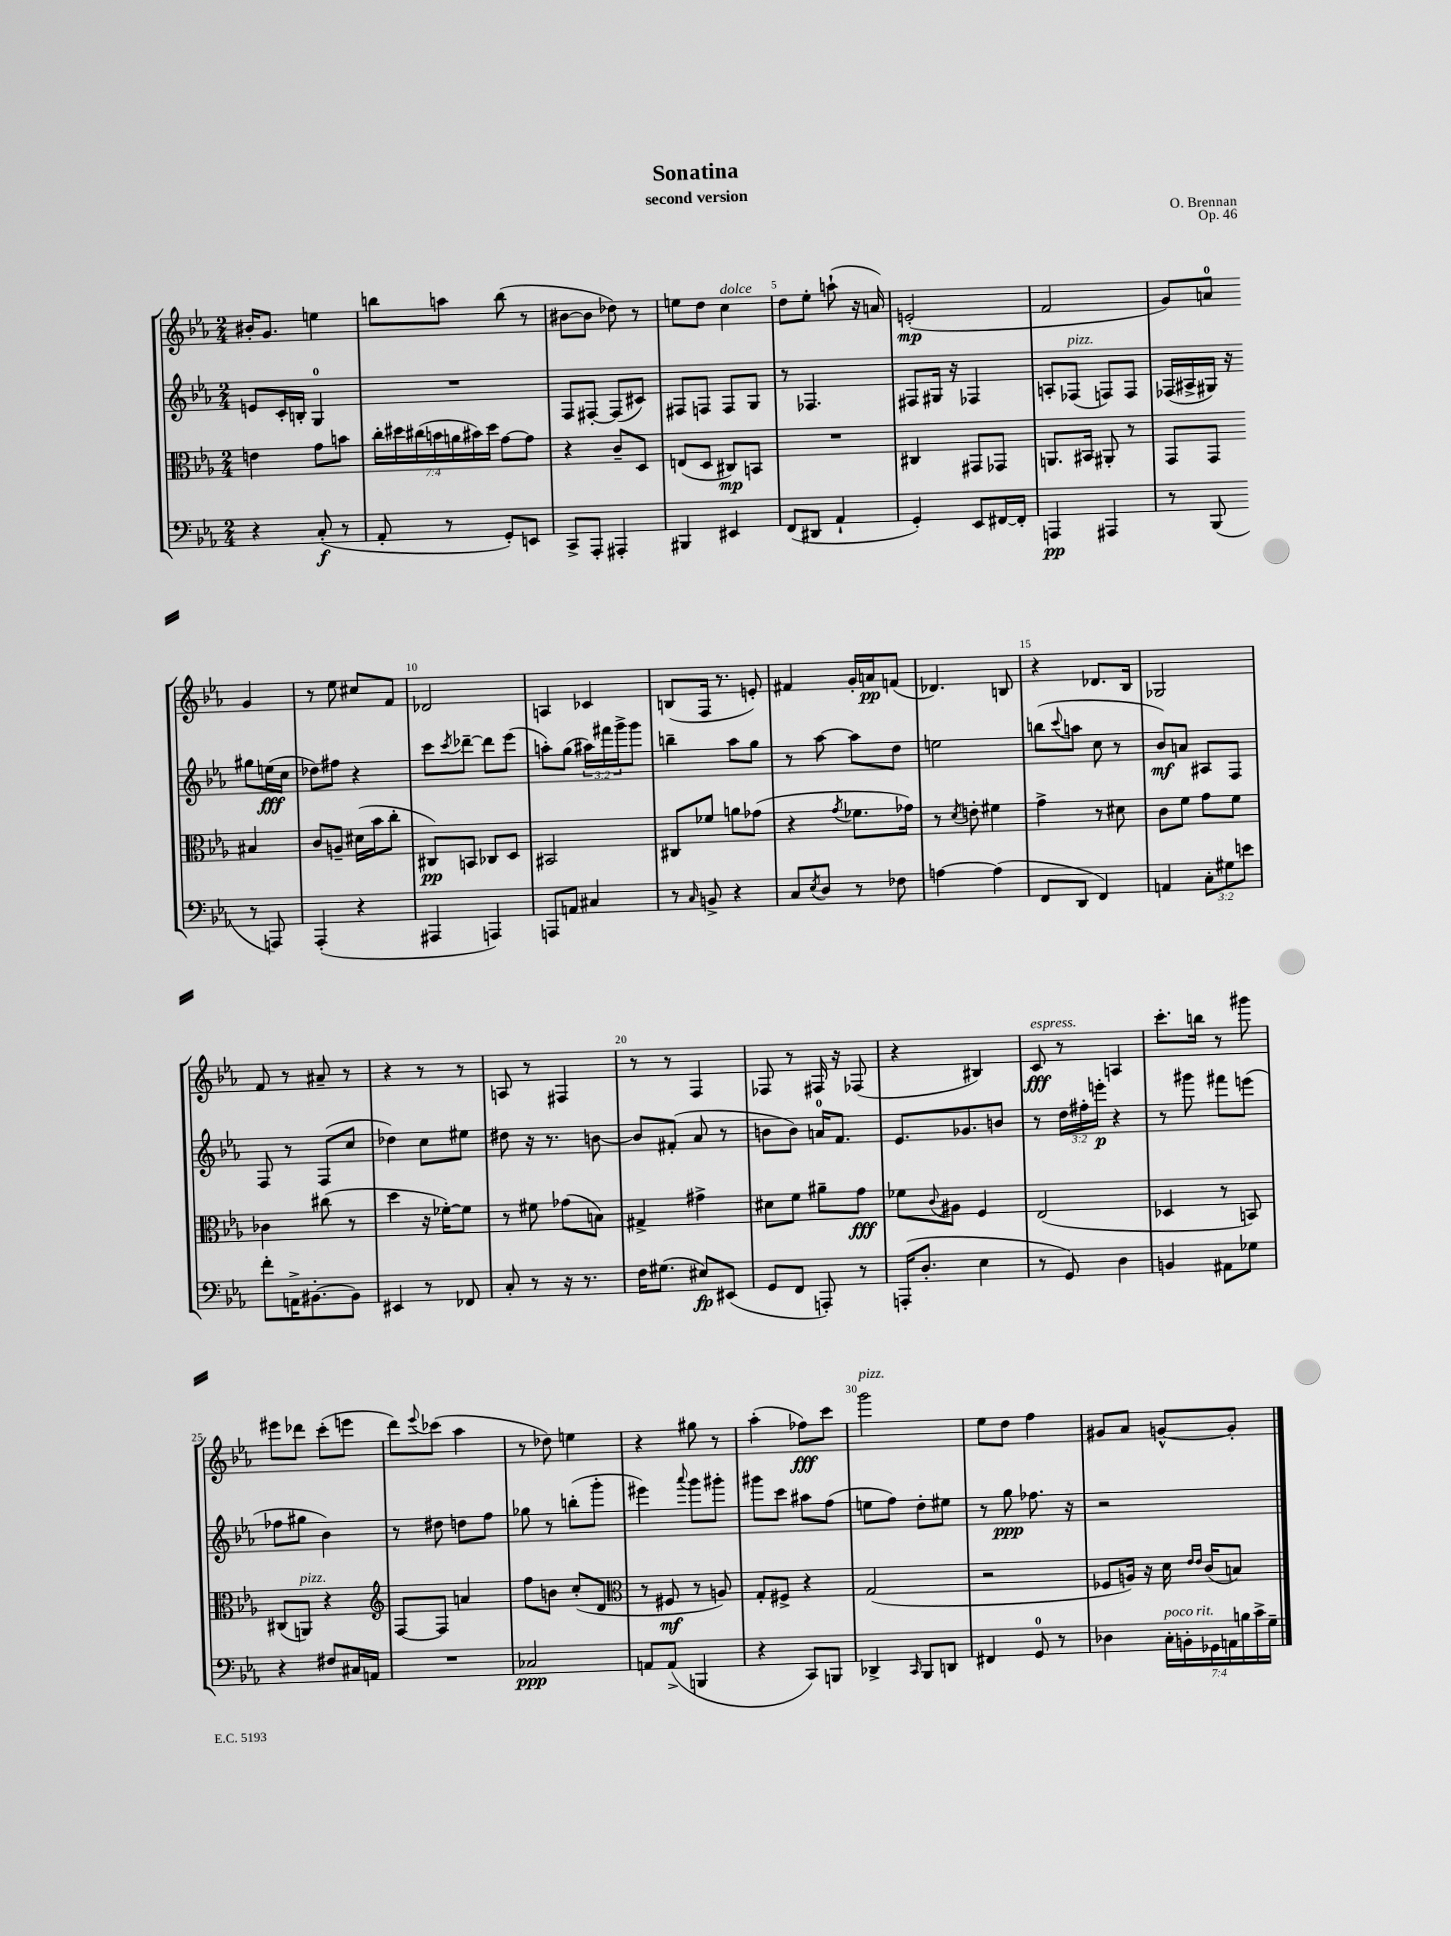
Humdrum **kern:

**kern	**kern	**kern	**kern
*staff4	*staff3	*staff2	*staff1
*clefF4	*clefC3	*clefG2	*clefG2
*k[b-e-a-]	*k[b-e-a-]	*k[b-e-a-]	*k[b-e-a-]
*M2/4	*M2/4	*M2/4	*M2/4
4r	4e	8e	16b#'
.	.	.	8.g
.	.	16c'	.
.	.	16B'	.
(8C'	8g	4G	4ee
8r	8b	.	.
=	=	=	=
8AA-'	28cc'	2r	8bb
.	28dd#	.	.
.	(28cc#	.	.
.	28b	.	.
8r	.	.	8aa
.	28a	.	.
.	28b#)	.	.
.	28dd#	.	.
8GG')	[8g	.	(8bb
8EE	8g]	.	8r
=	=	=	=
8CC^	4r	8F	[8b#
8AAA-'	.	[8F#'	8b#]
4AAA#'	8c~	(8F#]	8dd-)
.	8D	8c#)	8r
=	=	=	=
4BBB#	(8E	8F#	8ee
.	8D	8F	8dd
4EE#	8C#)	8F	4cc
.	8BB	8G	.
=	=	=	=
(8FF	2r	8r	8dd
8DD#	.	4.F-	8ee-'
4AA-`	.	.	(8aa`
.	.	.	16r
.	.	.	16a)
=	=	=	=
4GG')	4C#	8F#	(2e'
.	.	16G#	.
.	.	16r	.
8EE-	8GG#	4F-	.
[16FF#	8GG-	.	.
16FF#']	.	.	.
=	=	=	=
4AAA	8.AA	8A'	2f
.	.	(8F-	.
.	16BB#	.	.
4AAA#	8AA#'	8F)	.
.	8r	8F	.
=	=	=	=
8r	8GG	(16F-	8g)
.	.	16A#^	.
(8BBB-	8GG	16G#)	8a
.	.	16r	.
8r	4B#	8gg#	4g
8AAA)	.	(16ee	.
.	.	16cc	.
=	=	=	=
(4AAA-'	8c	8dd-)	8r
.	8A~	8ff#	8ee-
4r	(16d#	4r	8cc#
.	16b-	.	.
.	8cc'	.	8f
=	=	=	=
4AAA#	8C#)	8ccc	2d-
.	.	8qccc	.
.	8BB	[8ddd-~	.
4AAA)	8C-	8ddd-]	.
.	8D	(8eee-	.
=	=	=	=
8AAA	2BB#	8aa')	4A
8AA	.	(8gg	.
4C#	.	24aa#)	4c-
.	.	24fff#	.
.	.	24ggg^	.
.	.	8ggg	.
=	=	=	=
8r	8C#	4bb~	(8B
16qqC	.	.	.
8BB^	8f-	.	16F
.	.	.	8.r
4r	8a	8aa-	.
.	(8g-	8gg	8e')
=	=	=	=
8C	4r	8r	4f#
8qE-	.	.	.
8D	.	[8aa-	.
.	8qg	.	.
8r	8.f-	8aa-]	16g'
.	.	.	16a
8F-	.	8dd	(8f
.	16g-)	.	.
=	=	=	=
[4A	8r	2ee	4.d-)
.	8qd	.	.
.	8e'	.	.
(4A]	4f#	.	.
.	.	.	8B
=	=	=	=
8FF	4g^	(8bb	4r
.	.	8qqccc	.
8DD	.	8aa	.
4FF)	8r	8cc	8.d-
.	8d#	8r	.
.	.	.	16B-
=	=	=	=
4AA	8c	8b-)	2G-
.	8f	8a	.
12C'	8g	8A#	.
12G#	.	.	.
.	8f	8F	.
12e	.	.	.
=	=	=	=
8f'	4c-	8F	8f
16AA^	.	8r	8r
[8.BB#'	.	.	.
.	(8cc#	(8F	8a#~
8BB#]	8r	8cc	8r
=	=	=	=
4EE#	4dd	4dd-)	4r
8r	16r	8cc	8r
.	[16f-')	.	.
8FF-	8f-]	8ee#	8r
=	=	=	=
8C'	8r	8dd#	8A
8r	8f#	16r	8r
.	.	8.r	.
16r	(8g-	.	4F#
8.r	.	.	.
.	8B)	[8b	.
=	=	=	=
16F	4G#^	8b]	8r
(8.G#	.	.	.
.	.	(8f#'	8r
8E#)	4g#^	8a-	4F
(8EE#	.	8r	.
=	=	=	=
8GG	8d#	8b	8F-
8FF	8f	8b)	8r
8AAA')	8a#~	16a	16F#
.	.	8.f	16r
8r	8g	.	(8F-
=	=	=	=
(16AAA'	8f-	8.e-	4r
8.D'	.	.	.
.	8qqc	.	.
.	8A#	.	.
.	.	8.g-	.
4E-	4F	.	4B#)
.	.	8b	.
=	=	=	=
8r	(2E-	8r	8c
8GG)	.	24dd	8r
.	.	24ff#'	.
.	.	24eee'	.
4D	.	4r	4A
=	=	=	=
4BB	4D-	8r	8.ccc'
.	.	8ggg#	.
.	.	.	16bb
8AA#	8r	8fff#	8r
8G-	8BB)	(8eee	8ggg#
=	=	=	=
4r	(8C#	8ff-	8eee#
.	8AA)	8gg#	8ddd-
8F#	4r	4b-)	(8ccc'
16C#	.	.	8eee
16AA	.	.	.
=	=	=	=
*	*clefG2	*	*
2r	[8F	8r	8ddd)
.	.	.	8qqeee-
.	8F]	8dd#	(8ccc-
.	4a	8dd	4aa-
.	.	8ff	.
=	=	=	=
2C-	8ff	8gg-	8r
.	8b	8r	8dd-)
.	(8cc'	(8bb'	4ee
.	8d	8ggg'	.
=	=	=	=
*	*clefC3	*	*
8AA	8r	4eee#)	4r
(8AA^	8F#	.	.
.	.	8qqaaa-	.
4BBB	8r	8ggg	8gg#
.	8A)	8ggg#'	8r
=	=	=	=
4r	8G'	8ggg#	(4aa-'
.	8F#^	8ccc	.
8CC)	4r	8aa#	8ff-)
8BBB	.	(8ff	8ccc
=	=	=	=
4DD-^	(2G	8ee	2ggg
.	.	8ff)	.
16qqCC	.	.	.
8BBB-	.	8dd'	.
8DD	.	8ee#	.
=	=	=	=
4FF#	2r	8r	8ee-
.	.	8gg	8dd
8GG	.	8.ff-	4ff
8r	.	.	.
.	.	16r	.
=	=	=	=
4D-	8F-	2r	8g#
.	16A)	.	8a-
.	16r	.	.
28C'	16d	.	[8g^^
28BB'	.	.	.
.	16qqe-	.	.
.	16qqe-	.	.
.	(16c	.	.
28GG-	.	.	.
28AA	.	.	.
.	8B)	.	8g']
28B	.	.	.
28c^	.	.	.
28G~	.	.	.
==	==	==	==
*-	*-	*-	*-
